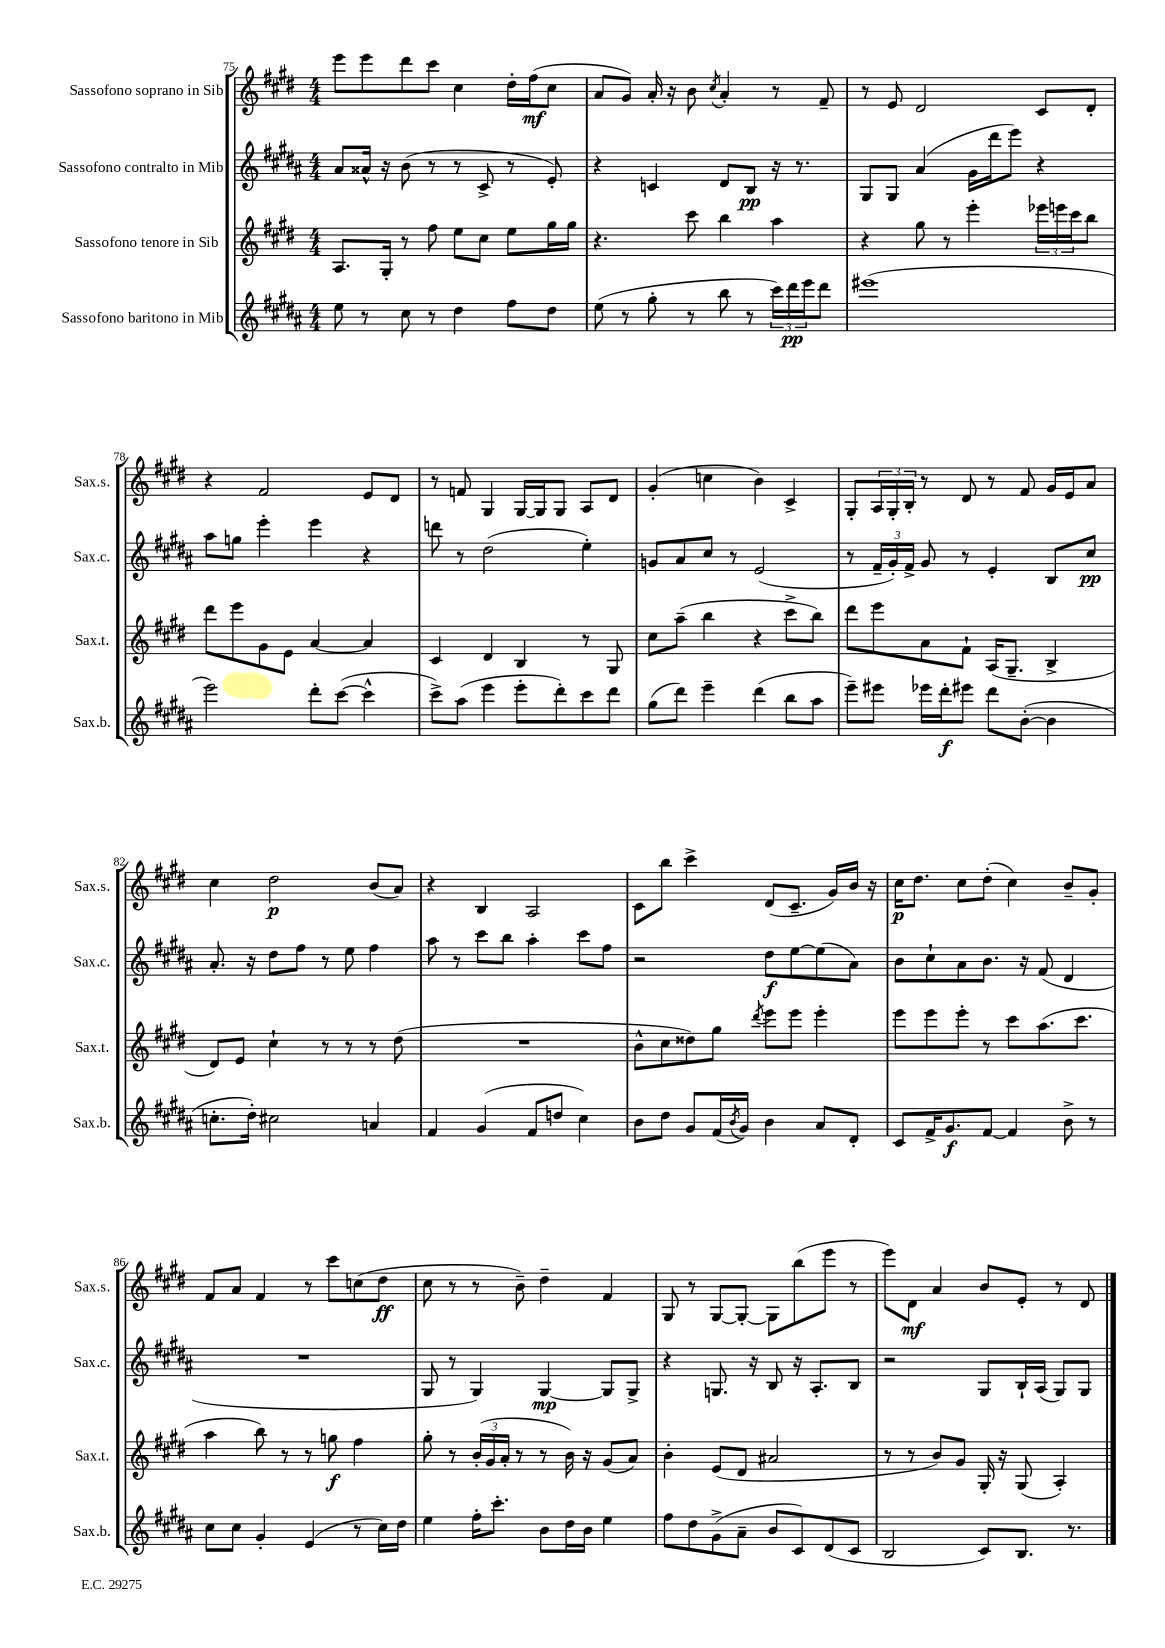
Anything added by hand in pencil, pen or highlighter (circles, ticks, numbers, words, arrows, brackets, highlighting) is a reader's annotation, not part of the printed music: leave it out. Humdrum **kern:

**kern	**kern	**kern	**kern
*staff4	*staff3	*staff2	*staff1
*clefG2	*clefG2	*clefG2	*clefG2
*k[f#c#g#d#a#]	*k[f#c#g#d#]	*k[f#c#g#d#a#]	*k[f#c#g#d#]
*M4/4	*M4/4	*M4/4	*M4/4
8ee	8.A	8a#	8eee
8r	.	16a##^^	8eee
.	16G#'	16r	.
8cc#	8r	(8b	8ddd#
8r	8ff#	8r	8ccc#
4dd#	8ee	8r	4cc#
.	8cc#	8c#^	.
8ff#	8ee	8r	16dd#'
.	.	.	(16ff#
8dd#	16gg#	8e')	8cc#
.	16gg#	.	.
=	=	=	=
(8ee	4.r	4r	8a
8r	.	.	8g#)
8gg#'	.	4c	16a'
.	.	.	16r
8r	8ccc#	.	8b
.	.	.	8qcc#
8bb	4bb	8d#	4a'
8r	.	8B	.
24ccc#)	4aa	16r	8r
24ddd#	.	.	.
.	.	8.r	.
24eee	.	.	.
8ddd#	.	.	8f#~
=	=	=	=
(1eee#	4r	8G#	8r
.	.	8G#	8e
.	8gg#	(4a#	2d#
.	8r	.	.
.	4eee'	16g#	.
.	.	16ddd#	.
.	.	8eee)	.
.	24eee-	4r	8c#
.	24eee	.	.
.	24ccc#	.	.
.	8bb	.	8d#'
=	=	=	=
2eee)	8ddd#	8aa#	4r
.	8eee	8gg	.
.	8g#	4eee'	2f#
.	8e	.	.
8ddd#'	[4a	4eee	.
([8ccc#	.	.	.
4ccc#^^]	4a]	4r	8e
.	.	.	8d#
=	=	=	=
8ccc#^)	4c#	8ddd	8r
(8aa#	.	8r	8f
4eee	4d#	(2dd#	4G#
8eee'	4B	.	[16G#
.	.	.	16G#]
8ddd#')	.	.	8G#
8ccc#	8r	4ee')	8A
8ddd#	8G#	.	8d#
=	=	=	=
(8gg#	8cc#	8g	(4g#'
8ddd#)	(8aa~	8a#	.
4eee~	4bb	8cc#	4cc
.	.	8r	.
(4ddd#	4r	(2e	4b)
8bb	8ccc#^	.	4c#^
8aa#	8bb)	.	.
=	=	=	=
8eee~)	8ddd#	8r	8G#'
8eee#	8eee	24f#~	24A
.	.	24g#')	24G#'
.	.	24f#^	24B'
16eee-	8a	8g#	8r
16ddd#'	.	.	.
8eee#	8f#`	8r	8d#
8ddd#	(16A	4e'	8r
.	8.G#~	.	.
([8b'	.	.	8f#
4b]	4B^	8B	16g#
.	.	.	16e
.	.	8cc#	8a
=	=	=	=
8.cc'	8d#)	8.a#'	4cc#
.	8e	.	.
16dd#')	.	16r	.
2cc#	4cc#`	8dd#	2dd#
.	.	8ff#	.
.	8r	8r	.
.	8r	8ee	.
4a	8r	4ff#	(8b
.	(8dd#	.	8a)
=	=	=	=
4f#	1r	8aa#	4r
.	.	8r	.
(4g#	.	8ccc#	4B
.	.	8bb	.
8f#	.	4aa#'	2A
8dd	.	.	.
4cc#)	.	8ccc#	.
.	.	8ff#	.
=	=	=	=
8b	8b^^	2r	8c#
8dd#	8cc#	.	8bb
8g#	8dd##)	.	4ccc#^
(16f#	8gg#	.	.
8qb	.	.	.
16g#)	.	.	.
.	8qddd#	.	.
4b	8eee	8dd#	(8d#
.	8eee	[8ee	8.c#~
8a#	4eee'	(8ee]	.
.	.	.	16g#)
8d#'	.	8a#)	16b
.	.	.	16r
=	=	=	=
8c#	8eee	8b	16cc#
.	.	.	8.dd#
16f#^	8eee	8cc#`	.
8.g#	.	.	.
.	8eee'	8a#	8cc#
[8f#	8r	8.b	(8dd#'
4f#]	8ccc#	.	4cc#)
.	.	16r	.
.	(8.aa	(8f#	.
8b^	.	4d#	8b~
.	8.ccc#	.	.
8r	.	.	8g#'
=	=	=	=
8cc#	4aa	1r	8f#
8cc#	.	.	8a
4g#'	8bb)	.	4f#
.	8r	.	.
(4e	8r	.	8r
.	8gg	.	8ccc#
8r	4ff#	.	(8cc
16cc#)	.	.	8dd#
16dd#	.	.	.
=	=	=	=
4ee	8gg#'	8G#	8cc#
.	8r	8r	8r
16ff#'	(24b'	4G#)	8r
.	24g#	.	.
8.ccc#'	.	.	.
.	24a'	.	.
.	8r	.	8b~)
8b	8r	[4G#	4dd#~
16dd#	16b)	.	.
16b	16r	.	.
4ee	(8g#	8G#]	4f#
.	8a)	8G#^	.
=	=	=	=
8ff#	4b'	4r	8G#
8dd#	.	.	8r
(8g#^	(8e	8.G	[8G#
8a#~	8d#	.	8G#'_
.	.	16r	.
8b	2a#	8B	8G#]
8c#)	.	16r	(8bb
.	.	8.A#'	.
(8d#	.	.	8eee
8c#	.	8B	8r
=	=	=	=
2B	8r	2r	8eee)
.	8r	.	8d#
.	8b)	.	4a
.	8g#	.	.
8c#)	16G#'	8G#	8b
.	16r	.	.
8.B	(8G#	16B`	8e'
.	.	(16A#	.
.	4A')	8G#)	8r
8.r	.	.	.
.	.	8G#	8d#
==	==	==	==
*-	*-	*-	*-
